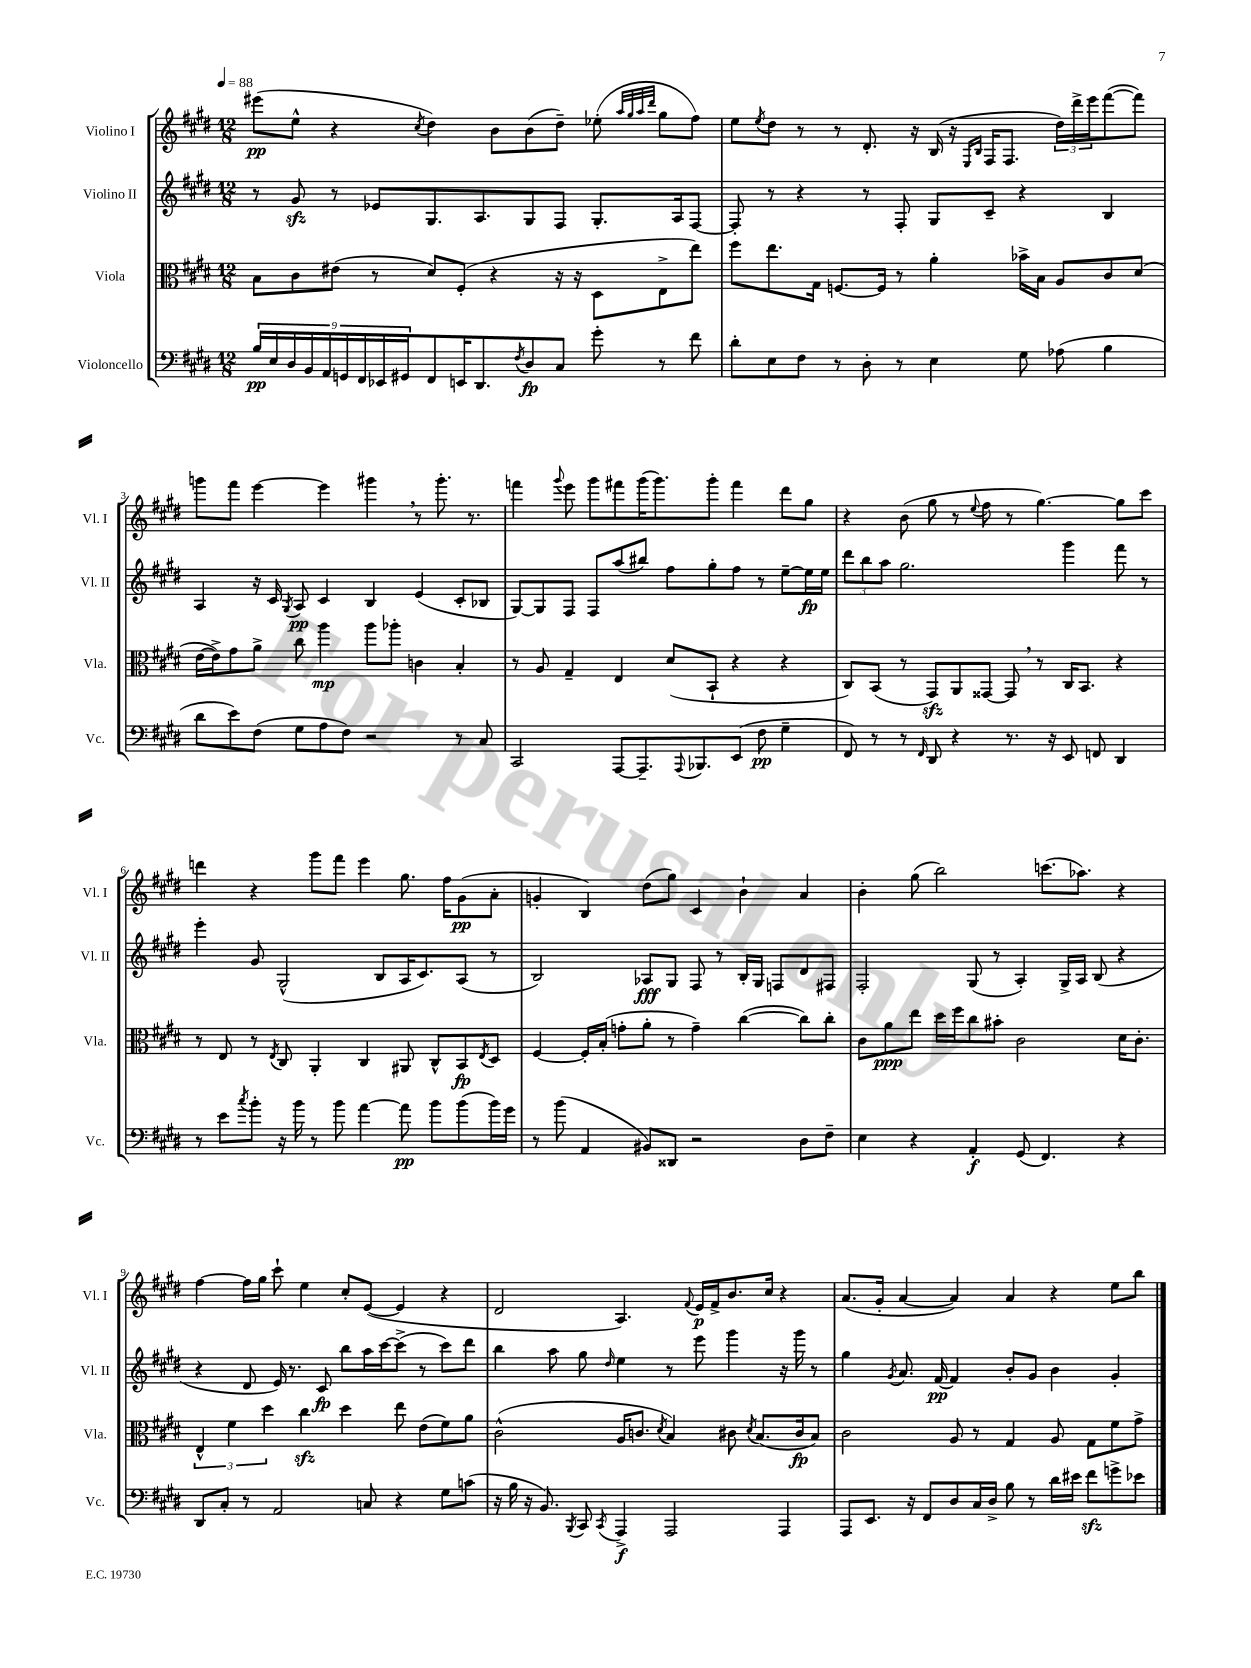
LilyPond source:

<<
\new StaffGroup <<
\new Staff = "s0" \with { instrumentName = "Violino I" shortInstrumentName = "Vl. I" } {
    \clef treble \key e \major \numericTimeSignature \time 12/8 \tempo 4 = 88
    eis'''8\pp( e''8-^ r4 \acciaccatura { cis''8 } dis''4) b'8 b'8( dis''8--) ees''8-.( \grace { a''32 gis''32 a''32 dis'''32 } gis''8 fis''8) |
    e''8 \acciaccatura { e''8 } dis''8 r8 r8 dis'8.-. r16 b16( r16 \grace { e16 b16 } fis16 fis8. \tuplet 3/2 { dis''16) dis'''16-> e'''16 } fis'''8~( fis'''8) |
    g'''8 fis'''8 e'''4~ e'''4 gis'''4 \breathe r8 gis'''8.-. r8. |
    f'''4 \appoggiatura { gis'''8 } e'''8 gis'''8 fis'''8 gis'''16( gis'''8.) gis'''8-. fis'''4 dis'''8 gis''8 |
    r4 b'8( gis''8 r8 \appoggiatura { e''8 } fis''8 r8 gis''4.~) gis''8 cis'''8 |
    d'''4 r4 gis'''8 fis'''8 e'''4 gis''8. fis''16 gis'8\pp( a'8-. |
    g'4-. b4) dis''8( gis''8) cis'4 b'4-! a'4 |
    b'4-. gis''8( b''2) c'''8.( aes''8.) r4 |
    fis''4~ fis''16 gis''16 cis'''8-! e''4 cis''8-. e'8~( e'4 r4 |
    dis'2 a4.) \appoggiatura { fis'8 } e'16\p fis'16-> b'8. cis''16 r4 |
    a'8.( gis'16-. a'4~ a'4) a'4 r4 e''8 b''8 \bar "|." |
}
\new Staff = "s1" \with { instrumentName = "Violino II" shortInstrumentName = "Vl. II" } {
    \clef treble \key e \major \numericTimeSignature \time 12/8
    r8 gis'8\sfz r8 ees'8 gis8. a8. gis8 fis8 gis8.-. a16 fis8~ |
    fis8-. r8 r4 r8 fis8-. gis8 cis'8-- r4 b4 |
    a4 r16 cis'16 \acciaccatura { gis8 } a8\pp cis'4 b4 e'4( cis'8-. bes8 |
    gis8~) gis8 fis8 fis8 a''8( bis''8) fis''8 gis''8-. fis''8 r8 e''8~-- e''16\fp e''16 |
    \tuplet 3/2 { dis'''8 b''8 a''8 } gis''2. gis'''4 fis'''8 r8 |
    e'''4-. gis'8 gis2-^( b8 a16 cis'8.) a8( r8 |
    b2) aes8\fff gis8 fis8 r8 b16-. gis16 f8 dis'8 fis8 |
    fis2-. gis8( r8 a4-.) gis16-> a16 b8( r4 |
    r4 dis'8 e'16) r8. cis'8\fp b''8 a''16 cis'''16~ cis'''8->( r8 cis'''8) dis'''8 |
    b''4 a''8 gis''8 \grace { dis''16 } e''4 r8 e'''8 gis'''4 r16 gis'''16 r8 |
    gis''4 \acciaccatura { gis'8 } a'8. fis'16~\pp fis'4 b'8-. gis'8 b'4 gis'4-. \bar "|." |
}
\new Staff = "s2" \with { instrumentName = "Viola" shortInstrumentName = "Vla." } {
    \clef alto \key e \major \numericTimeSignature \time 12/8
    b8 cis'8 eis'8( r8 dis'8) fis8-.( r4 r16 r16 dis8 e8-> e''8) |
    fis''8 e''8. gis16 f8.~ f16 r8 a'4-. bes'16-> b16 a8 cis'8 dis'8( |
    e'16~ e'16->) gis'8 a'8-> cis''8 a''4\mp a''8 aes''8-. c'4 b4-. |
    r8 a8 gis4-- e4 dis'8( b,8-! r4 r4 |
    cis8) b,8( r8 gis,8\sfz) a,8 gisis,8~ gisis,8 \breathe r8 cis16 b,8. r4 |
    r8 e8 r8 \acciaccatura { e8 } cis8 a,4-. cis4 ais,8 cis8-^ b,8\fp \acciaccatura { e8 } dis8 |
    fis4~ fis16-. b16-.( g'8-. a'8-. r8 g'4--) cis''4~( cis''8) cis''8-. |
    cis'8 a'8\ppp e''8 dis''16 fis''16 cis''8 bis'8-. cis'2 dis'16 cis'8.-. |
    \tuplet 3/2 { e4-^ fis'4 dis''4 } cis''4\sfz dis''4 e''8 e'8( fis'8) a'8 |
    cis'2-^( a16 c'8. \acciaccatura { dis'8 } b4) cis'8 \acciaccatura { dis'8 } b8.( cis'16\fp b8) |
    cis'2 a8 r8 gis4 a8 gis8 fis'8 gis'8-> \bar "|." |
}
\new Staff = "s3" \with { instrumentName = "Violoncello" shortInstrumentName = "Vc." } {
    \clef bass \key e \major \numericTimeSignature \time 12/8
    \tuplet 9/8 { b16\pp e16 dis16 b,16 a,16 g,16 fis,16 ees,16 gis,16 } fis,8 e,16 dis,8. \acciaccatura { fis8 } dis8\fp cis8 gis'8-. r8 fis'8 |
    dis'8-. e8 fis8 r8 dis8-. r8 e4 gis8 aes8( b4 |
    dis'8 e'8) fis8( gis8 a8 fis8) r2 r8 cis8 |
    cis,2 a,,8~ a,,8.-- \appoggiatura { a,,8 } bes,,8. e,8( fis8\pp gis4-- |
    fis,8) r8 r8 \grace { fis,16 } dis,8 r4 r8. r16 e,8 f,8 dis,4 |
    r8 e'8 \acciaccatura { cis''8 } b'8-. r16 b'16 r8 b'8 a'4~ a'8\pp b'8 b'8( b'16) gis'16 |
    r8 b'8( a,4 bis,8) disis,8 r2 dis8 fis8-- |
    e4 r4 a,4-.\f gis,8( fis,4.) r4 |
    dis,8 cis8-. r8 a,2 c8 r4 gis8 c'8( |
    r16 b16 r16 b,8.) \acciaccatura { b,,8 } cis,8 \acciaccatura { cis,8 } a,,4->\f a,,2 a,,4 |
    a,,8 e,8. r16 fis,8 dis8 cis16 dis16-> b8 r8 dis'16 eis'16 fis'8\sfz g'8-> ees'8 \bar "|." |
}
>>
>>
